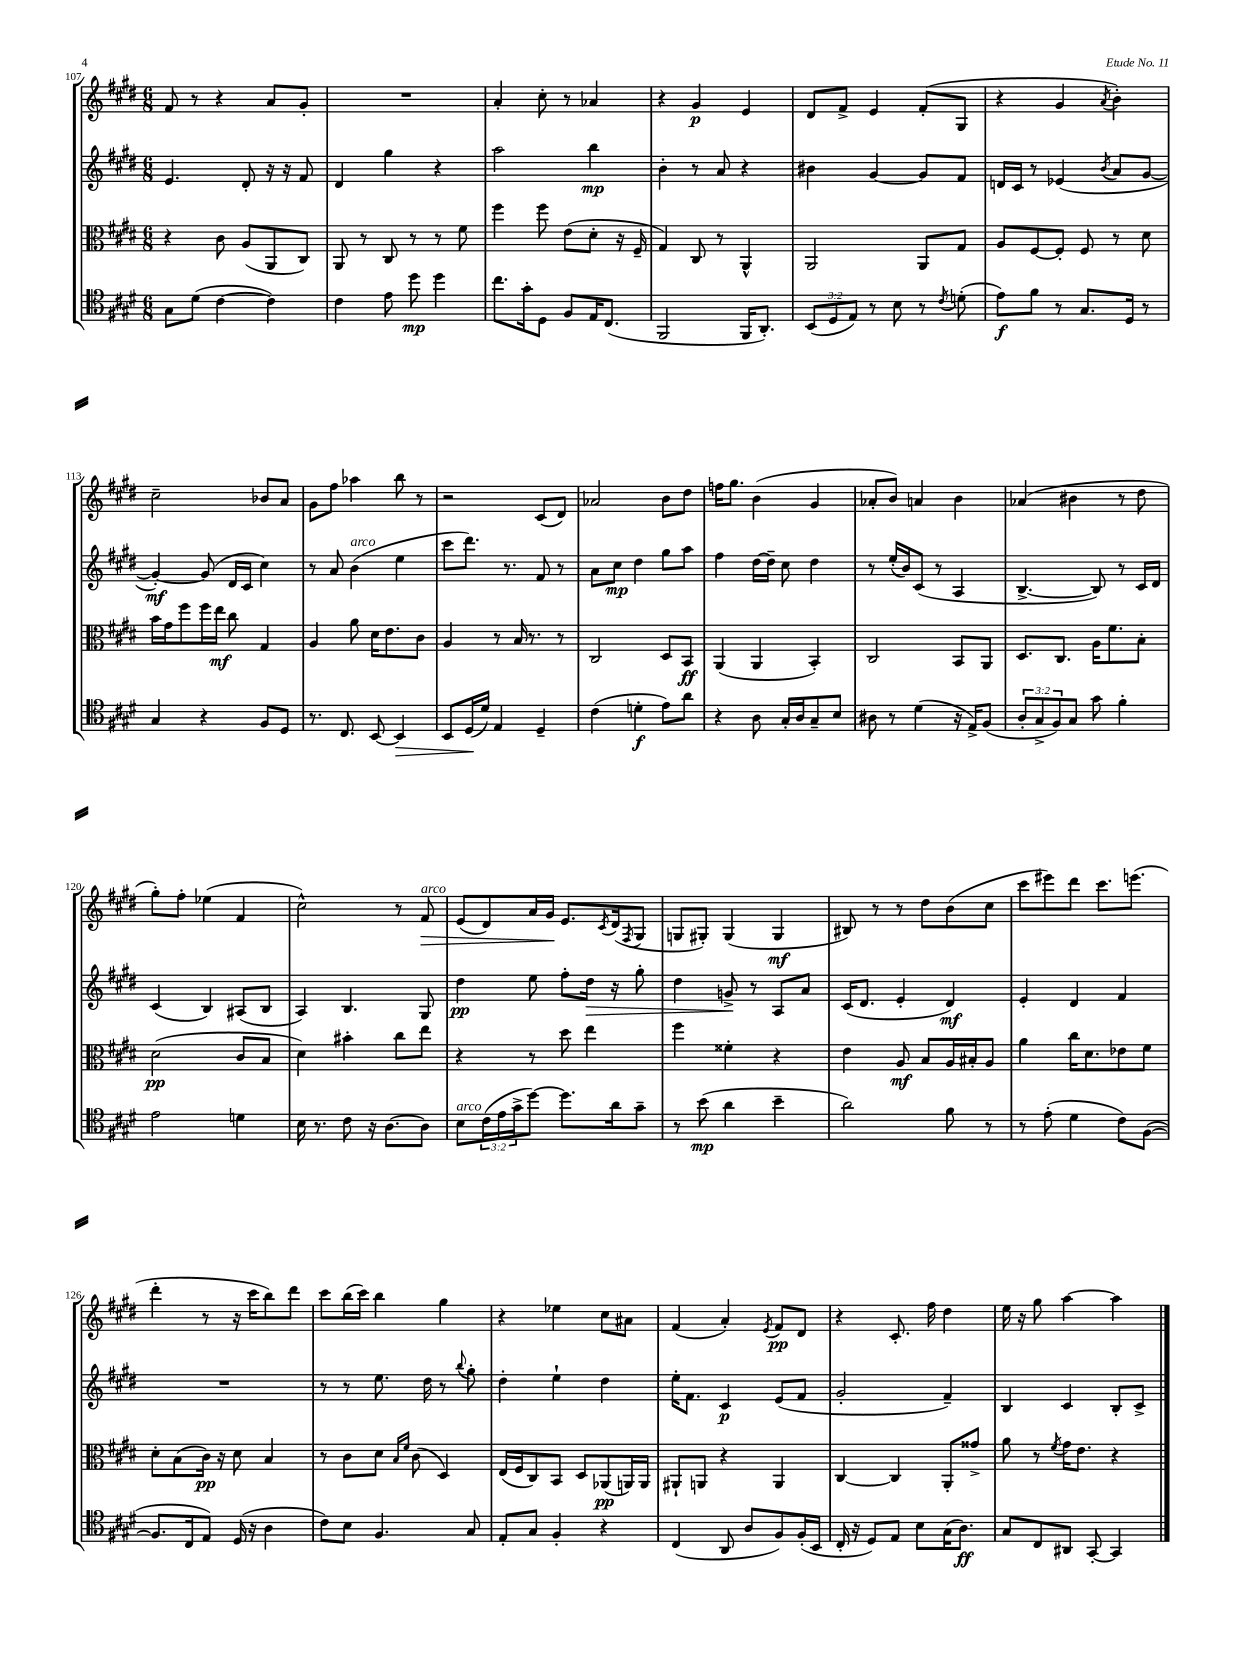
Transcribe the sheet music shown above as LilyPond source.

<<
\new StaffGroup <<
\new Staff = "s0" {
    \clef treble \key e \major \numericTimeSignature \time 6/8
    fis'8 r8 r4 a'8 gis'8-. |
    R2. |
    a'4-. cis''8-. r8 aes'4 |
    r4 gis'4\p e'4 |
    dis'8 fis'8-> e'4 fis'8-.( gis8 |
    r4 gis'4 \acciaccatura { a'8 } b'4-.) |
    cis''2-- bes'8 a'8 |
    gis'8 fis''8 aes''4 b''8 r8 |
    r2 cis'8( dis'8) |
    aes'2 b'8 dis''8 |
    f''16 gis''8. b'4( gis'4 |
    aes'8-. b'8) a'4 b'4 |
    aes'4( bis'4 r8 dis''8 |
    gis''8-.) fis''8-. ees''4( fis'4 |
    cis''2-^) r8 fis'8\>^\markup { \italic "arco" } |
    e'8( dis'8) a'16 gis'16\! e'8. \acciaccatura { cis'8 } dis'16( \acciaccatura { fis8 } gis8 |
    g8 gis8-.) gis4( gis4\mf |
    bis8) r8 r8 dis''8 b'8( cis''8 |
    cis'''8 eis'''8) dis'''8 cis'''8. e'''8.( |
    dis'''4-. r8 r16 cis'''16 b''8) dis'''8 |
    cis'''8 b''16( cis'''16) b''4 gis''4 |
    r4 ees''4 cis''8 ais'8 |
    fis'4( a'4-.) \acciaccatura { e'8 } fis'8\pp dis'8 |
    r4 cis'8.-. fis''16 dis''4 |
    e''16 r16 gis''8 a''4~ a''4 \bar "|." |
}
\new Staff = "s1" {
    \clef treble \key e \major \numericTimeSignature \time 6/8
    e'4. dis'8-. r16 r16 fis'8 |
    dis'4 gis''4 r4 |
    a''2 b''4\mp |
    b'4-. r8 a'8 r4 |
    bis'4 gis'4~ gis'8 fis'8 |
    d'16 cis'16 r8 ees'4( \acciaccatura { b'8 } a'8 gis'8~ |
    gis'4~-.\mf) gis'8( dis'16 cis'16 cis''4) |
    r8 a'8 b'4^\markup { \italic "arco" }( e''4 |
    cis'''8 dis'''8.) r8. fis'8 r8 |
    a'8 cis''8\mp dis''4 gis''8 a''8 |
    fis''4 dis''16~ dis''16-- cis''8 dis''4 |
    r8 e''16-.( b'16) cis'8( r8 a4 |
    b4.~-> b8) r8 cis'16 dis'16 |
    cis'4( b4) ais8( b8 |
    a4) b4. gis8 |
    dis''4\pp e''8 fis''8-. dis''16\> r16 gis''8-. |
    dis''4 g'8->\! r8 a8 a'8 |
    cis'16( dis'8. e'4-. dis'4\mf) |
    e'4-. dis'4 fis'4 |
    R2. |
    r8 r8 e''8. dis''16 r8 \appoggiatura { b''8 } gis''8-. |
    dis''4-. e''4-! dis''4 |
    e''16-. fis'8. cis'4\p e'8( fis'8 |
    gis'2-. fis'4--) |
    b4 cis'4 b8-. cis'8-> \bar "|." |
}
\new Staff = "s2" {
    \clef alto \key e \major \numericTimeSignature \time 6/8
    r4 cis'8 a8( a,8 cis8) |
    a,8 r8 cis8 r8 r8 fis'8 |
    fis''4 fis''8 e'8( dis'8-. r16 fis16-- |
    gis4) cis8 r8 a,4-^ |
    a,2 a,8 gis8 |
    a8 fis8~ fis8-. fis8 r8 dis'8 |
    b'16 gis'16 fis''8 fis''16 e''16\mf cis''8 gis4 |
    a4 a'8 dis'16 e'8. cis'8 |
    a4 r8 b16 r8. r8 |
    cis2 dis8 b,8\ff |
    a,4( a,4 b,4-.) |
    cis2 b,8 a,8 |
    dis8. cis8. a16 fis'8. b8-. |
    dis'2\pp( cis'8 b8 |
    dis'4) bis'4-. cis''8 e''8 |
    r4 r8 dis''8 e''4 |
    fis''4 fisis'4-. r4 |
    e'4 a8\mf b8 a16 bis16-. a8 |
    a'4 cis''16 dis'8. ees'8 fis'8 |
    dis'8-. b8( cis'16\pp) r16 dis'8 b4 |
    r8 cis'8 dis'8 \grace { b16 fis'16 } cis'8( dis4) |
    e16( fis16 cis8) b,8 dis8 aes,8\pp( a,16) a,16 |
    ais,8-! a,8 r4 a,4 |
    cis4~ cis4 a,8-. gisis'8-> |
    a'8 r8 \acciaccatura { fis'8 } gis'16 e'8. r4 \bar "|." |
}
\new Staff = "s3" {
    \clef tenor \key e \major \numericTimeSignature \time 6/8 \override Staff.TupletNumber.text = #tuplet-number::calc-fraction-text
    gis8 dis'8( cis'4~ cis'4) |
    cis'4 e'8 dis''8\mp dis''4 |
    cis''8. gis'16-. dis8 fis8 e16 cis8.( |
    fis,2 fis,16 a,8.-.) |
    \tuplet 3/2 { b,8( dis8 e8) } r8 b8 r8 \acciaccatura { cis'8 } d'8-.( |
    e'8\f) fis'8 r8 gis8. dis16 r8 |
    gis4 r4 fis8 dis8 |
    r8. cis8. b,8~ b,4\> |
    b,8 dis16\!( dis'16) e4 dis4-- |
    cis'4( d'4-.\f e'8) a'8 |
    r4 a8 gis16-. a16 gis8-- b8 |
    ais8 r8 dis'4( r16 e16->) fis8( |
    \tuplet 3/2 { a8-. gis8-> fis8) } gis8 gis'8 fis'4-. |
    e'2 d'4 |
    b16 r8. cis'8 r16 a8.~ a8 |
    b8^\markup { \italic "arco" } \tuplet 3/2 { cis'16( e'16 gis'16-> } dis''8~) dis''8. a'16 gis'8-- |
    r8 b'8\mp( a'4 b'4-- |
    a'2) fis'8 r8 |
    r8 e'8-.( dis'4 cis'8) fis8~( |
    fis8. cis16 e8) dis16( r16 a4 |
    cis'8) b8 fis4. gis8 |
    e8-. gis8 fis4-. r4 |
    cis4( a,8 a8 fis8) fis16-.( b,16 |
    cis16-. r16 dis8) e8 b8 gis16( a8.\ff) |
    gis8 cis8 ais,8 gis,8~-. gis,4 \bar "|." |
}
>>
>>
\layout { \context { \Score currentBarNumber = #107 } }
